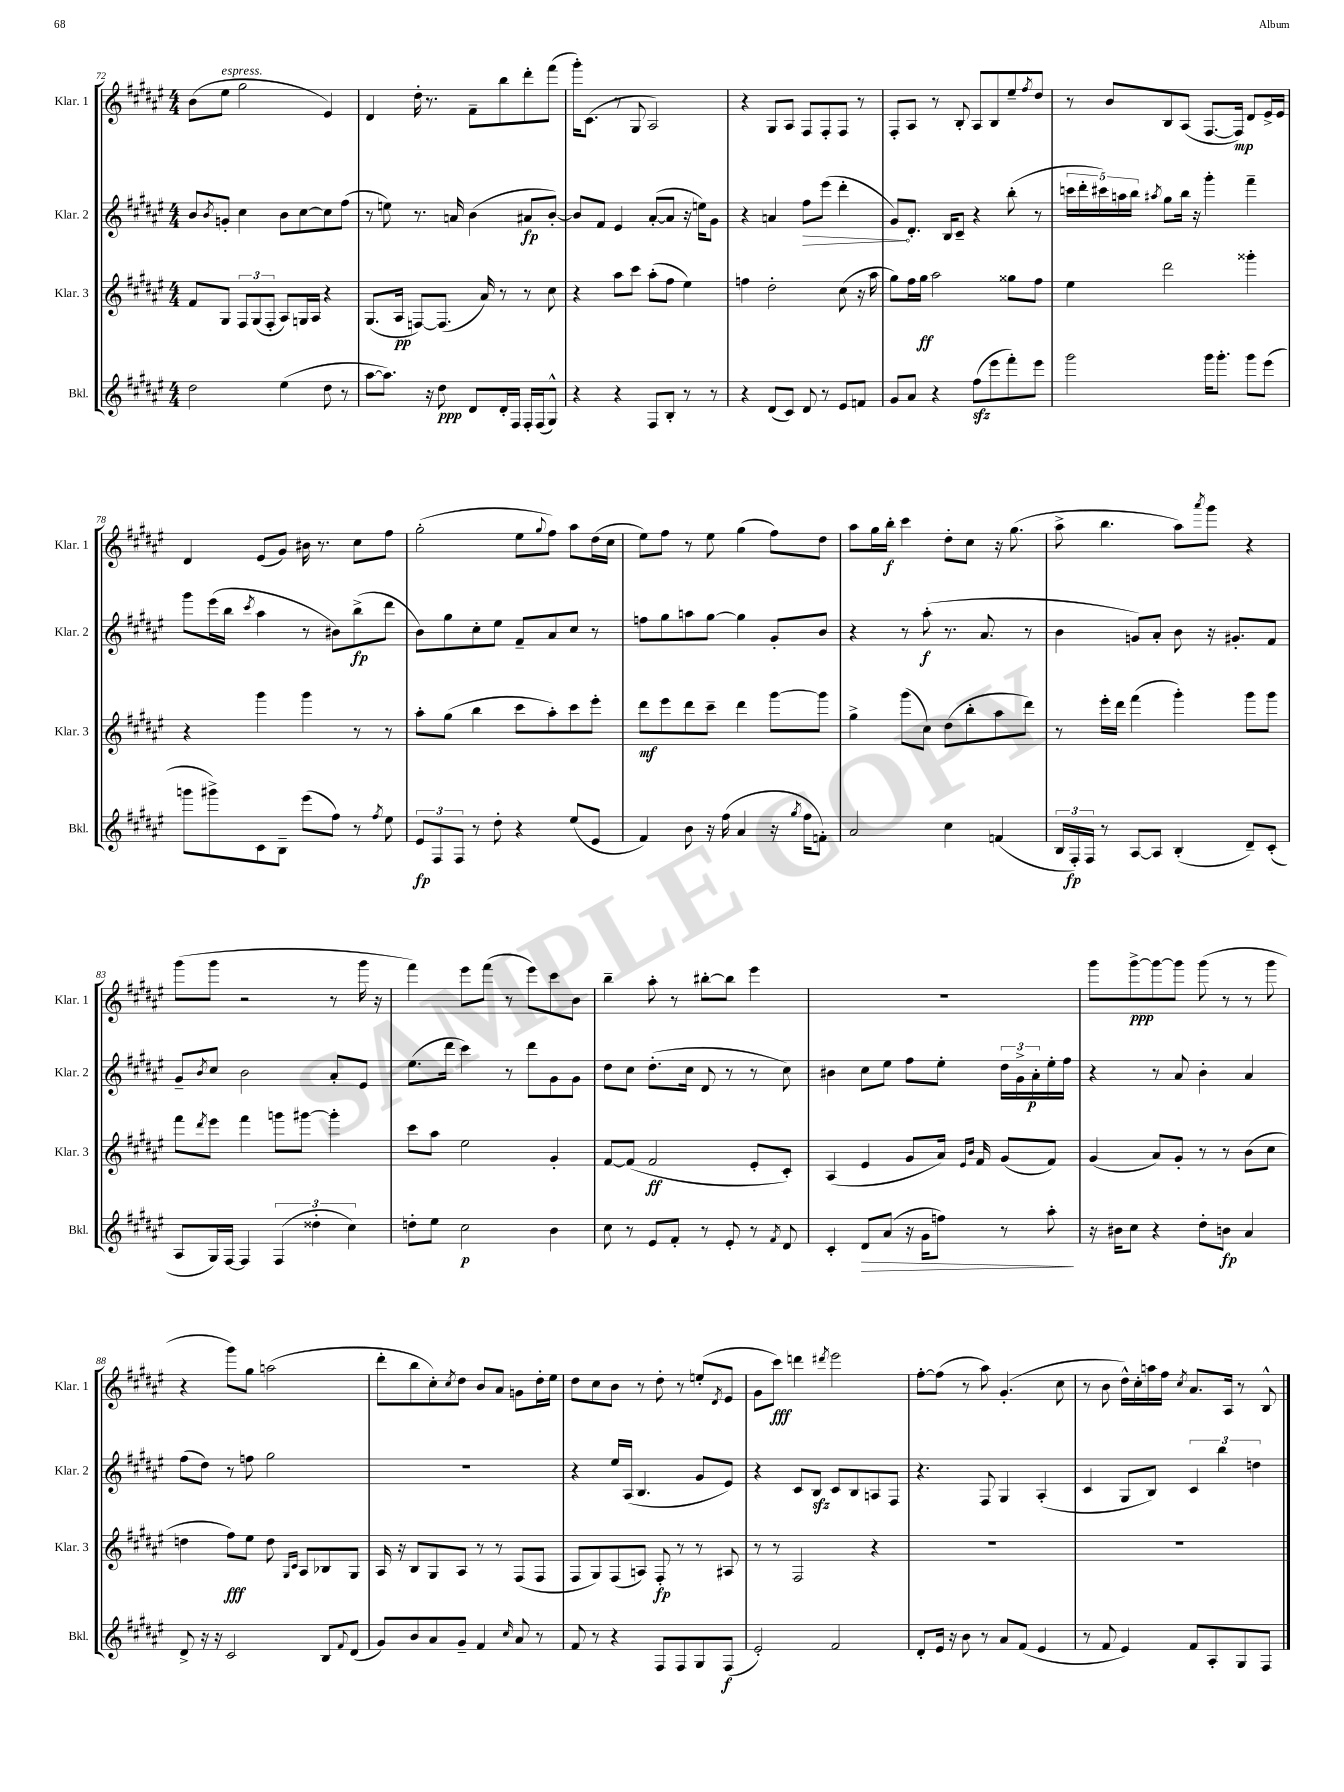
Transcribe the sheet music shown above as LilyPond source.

<<
\new StaffGroup <<
\new Staff = "s0" \with { instrumentName = "Klar. 1" shortInstrumentName = "Klar. 1" } {
    \clef treble \key fis \major \numericTimeSignature \time 4/4
    b'8( eis''8^\markup { \italic "espress." } gis''2 eis'4) |
    dis'4 dis''16-. r8. fis'8-- b''8 dis'''8-. fis'''8( |
    gis'''16-.) cis'8.( r8 gis8 ais2) |
    r4 gis8 ais8 fis8 fis8-. fis8 r8 |
    fis8-. ais8 r8 b8-. ais8 b8 eis''8-- \acciaccatura { fis''8 } dis''8 |
    r8 b'8 b8 ais8( fis8.~ fis16\mp) dis'8 eis'16-> eis'16 |
    dis'4 eis'8( gis'8) bis'16 r8. cis''8 fis''8 |
    gis''2-.( eis''8 \appoggiatura { gis''8 } fis''8) ais''8 dis''16( cis''16 |
    eis''8) fis''8 r8 eis''8 gis''4( fis''8) dis''8 |
    ais''8 gis''16 b''16-.\f cis'''4 dis''8-. cis''8 r16 gis''8.( |
    ais''8-> b''4. ais''8) \acciaccatura { ais'''8 } gis'''8 r4 |
    gis'''8( gis'''8 r2 r8 gis'''16 r16 |
    fis'''4) eis'''8 fis'''8( r8 eis'''8) cis'''8 b'8 |
    b''4-- ais''8-. r8 bis''8~-. bis''8 eis'''4 |
    R1 |
    gis'''8 gis'''8~->\ppp gis'''8~ gis'''8 gis'''8( r8 r8 gis'''8 |
    r4 gis'''8) gis''8 a''2( |
    dis'''8-. b''8 cis''8-.) \acciaccatura { cis''8 } dis''8 b'8 ais'8 g'8 dis''16-. eis''16 |
    dis''8 cis''8 b'8 r8 dis''8-. r8 e''8-.( \acciaccatura { dis'8 } eis'8 |
    gis'8 cis'''8\fff) d'''4 \acciaccatura { dis'''8 } eis'''2 |
    fis''8~-. fis''8( r8 ais''8) gis'4.-.( cis''8 |
    r8 b'8 dis''16-^) cis''16-. a''16 fis''16 \acciaccatura { cis''8 } ais'8. ais16 r8 b8-^ \bar "|." |
}
\new Staff = "s1" \with { instrumentName = "Klar. 2" shortInstrumentName = "Klar. 2" } {
    \clef treble \key fis \major \numericTimeSignature \time 4/4
    b'8 \acciaccatura { b'8 } g'8-. cis''4 b'8 cis''8~ cis''8 fis''8( |
    r8 e''8) r8. a'16 b'4( ais'8\fp b'8~-.) |
    b'8 fis'8 eis'4 ais'8~-.( ais'8 r16 e''16) gis'8 |
    r4 a'4 \once \override Hairpin.circled-tip = ##t fis''8\> eis'''8( dis'''4-. |
    gis'8\!) dis'8.-. b16 cis'8-- r4 b''8-.( r8 |
    \tuplet 5/4 { c'''16 dis'''16-. cis'''16) a''16 b''16 } \acciaccatura { ais''8 } gis''8 b''16 r16 gis'''4-. fis'''4-- |
    gis'''8 eis'''16( b''16 \acciaccatura { cis'''8 } ais''4 r8 bis'8) b''8->\fp( dis'''8 |
    b'8) gis''8 cis''8-. eis''8 fis'8-- ais'8 cis''8 r8 |
    f''8 gis''8 a''8 gis''8~ gis''4 gis'8-. b'8 |
    r4 r8 ais''8-.\f( r8. ais'8. r8 |
    b'4 g'8) ais'8-. b'8 r16 gis'8.-. fis'8 |
    gis'8-- \acciaccatura { b'8 } cis''8 b'2 ais'8-. eis'8 |
    eis''8.( dis'''16 cis'''4) r8 dis'''8 gis'8 gis'8 |
    dis''8 cis''8 dis''8.-.( cis''16 dis'8 r8 r8 cis''8) |
    bis'4 cis''8 eis''8 fis''8 eis''8-. \tuplet 3/2 { dis''16 gis'16-> ais'16-.\p } eis''16-. fis''16 |
    r4 r8 ais'8 b'4-. ais'4 |
    fis''8( dis''8) r8 f''8 gis''2 |
    R1 |
    r4 eis''16 ais16( b4. gis'8 eis'8) |
    r4 cis'8 b8\sfz cis'8 b8 a8 fis8 |
    r4. fis8 gis4 ais4-.( |
    cis'4 gis8 b8) \tuplet 3/2 { cis'4 b''4 d''4 } \bar "|." |
}
\new Staff = "s2" \with { instrumentName = "Klar. 3" shortInstrumentName = "Klar. 3" } {
    \clef treble \key fis \major \numericTimeSignature \time 4/4
    fis'8 gis8 \tuplet 3/2 { fis8 gis8( fis8-. } ais8) g16 ais16 r4 |
    gis8.( ais16\pp f8~) f8.( ais'16) r8 r8 cis''8 |
    r4 ais''8 cis'''8 ais''8-.( fis''8 eis''4) |
    f''4 dis''2-. cis''8( r16 ais''16 |
    gis''8) fis''16 gis''16\ff ais''2 gisis''8 fis''8 |
    eis''4 dis'''2 gisis'''4-. |
    r4 gis'''4 gis'''4 r8 r8 |
    ais''8-. gis''8( b''4 cis'''8 ais''8-.) cis'''8 eis'''8-. |
    dis'''8\mf eis'''8 dis'''8 cis'''8-- dis'''4 gis'''8~ gis'''8 |
    gis''4-> gis'''8( cis''8) dis''8( b''8-. ais''8 dis'''8) |
    r8 eis'''16-. dis'''16 fis'''4( gis'''4-.) gis'''8 gis'''8 |
    fis'''8 \acciaccatura { dis'''8 } eis'''8 fis'''4 g'''8 gis'''8~ gis'''4-. |
    cis'''8 ais''8 eis''2 gis'4-. |
    fis'8~ fis'8( fis'2\ff eis'8-. cis'8-.) |
    ais4( eis'4 gis'8 ais'16) \grace { eis'16 b'16 } fis'16 gis'8( fis'8) |
    gis'4( ais'8) gis'8-. r8 r8 b'8( cis''8 |
    d''4 fis''8\fff) eis''8 d''8 \grace { gis16 cis'16 } ais8 bes8 gis8 |
    ais16 r16 b8 gis8 ais8 r8 r8 fis8( fis8 |
    fis8 gis8) fis8( a8) fis8-.\fp r8 r8 ais8 |
    r8 r8 fis2 r4 |
    R1 |
    R1 \bar "|." |
}
\new Staff = "s3" \with { instrumentName = "Bkl." shortInstrumentName = "Bkl." } {
    \clef treble \key fis \major \numericTimeSignature \time 4/4
    dis''2 eis''4( dis''8 r8 |
    ais''8~ ais''8.) r16 dis''8\ppp dis'8 dis'16-. fis16 fis16-. fis16( gis8-^) |
    r4 r4 fis8 b8-. r8 r8 |
    r4 dis'8( cis'8) dis'8 r8 eis'8 f'8 |
    gis'8 ais'8 r4 fis''8\sfz( eis'''8 fis'''8-.) eis'''8 |
    gis'''2 gis'''16 gis'''8.-. gis'''8 eis'''8( |
    g'''8 gis'''8->) cis'8 b8-- eis'''8( fis''8) r8 \acciaccatura { fis''8 } eis''8 |
    \tuplet 3/2 { eis'8\fp fis8 fis8 } r8 dis''8-. r4 eis''8( eis'8 |
    fis'4) b'8 r16 fis''16( ais'4 r16 \acciaccatura { gis''8 } fis''16 f'8-.) |
    ais'2 cis''4 f'4( |
    \tuplet 3/2 { b16 fis16-.\fp) fis16 } r8 ais8~ ais8 b4-.( dis'8--) cis'8-.( |
    ais8 gis16) fis16~ fis4 \tuplet 3/2 { fis4( disis''4-. cis''4) } |
    d''8-. eis''8 cis''2\p b'4 |
    cis''8 r8 eis'8 fis'8-. r8 eis'8-. r8 \acciaccatura { fis'8 } dis'8 |
    cis'4-. dis'8\> ais'8( r16 gis'16 f''8) r8 ais''8-.\! |
    r16 bis'16 cis''8 r4 dis''8-. b'8\fp ais'4 |
    dis'8-> r16 r16 cis'2 b8 \appoggiatura { fis'8 } dis'8( |
    gis'8) b'8 ais'8 gis'8-- fis'4 \grace { cis''16 } ais'8 r8 |
    fis'8 r8 r4 fis8 fis8 gis8 fis8\f( |
    eis'2-.) fis'2 |
    dis'8-. eis'16 r16 b'8 r8 ais'8 fis'8( eis'4 |
    r8 fis'8 eis'4) fis'8 ais8-. gis8 fis8 \bar "|." |
}
>>
>>
\layout { \context { \Score currentBarNumber = #72 } }
